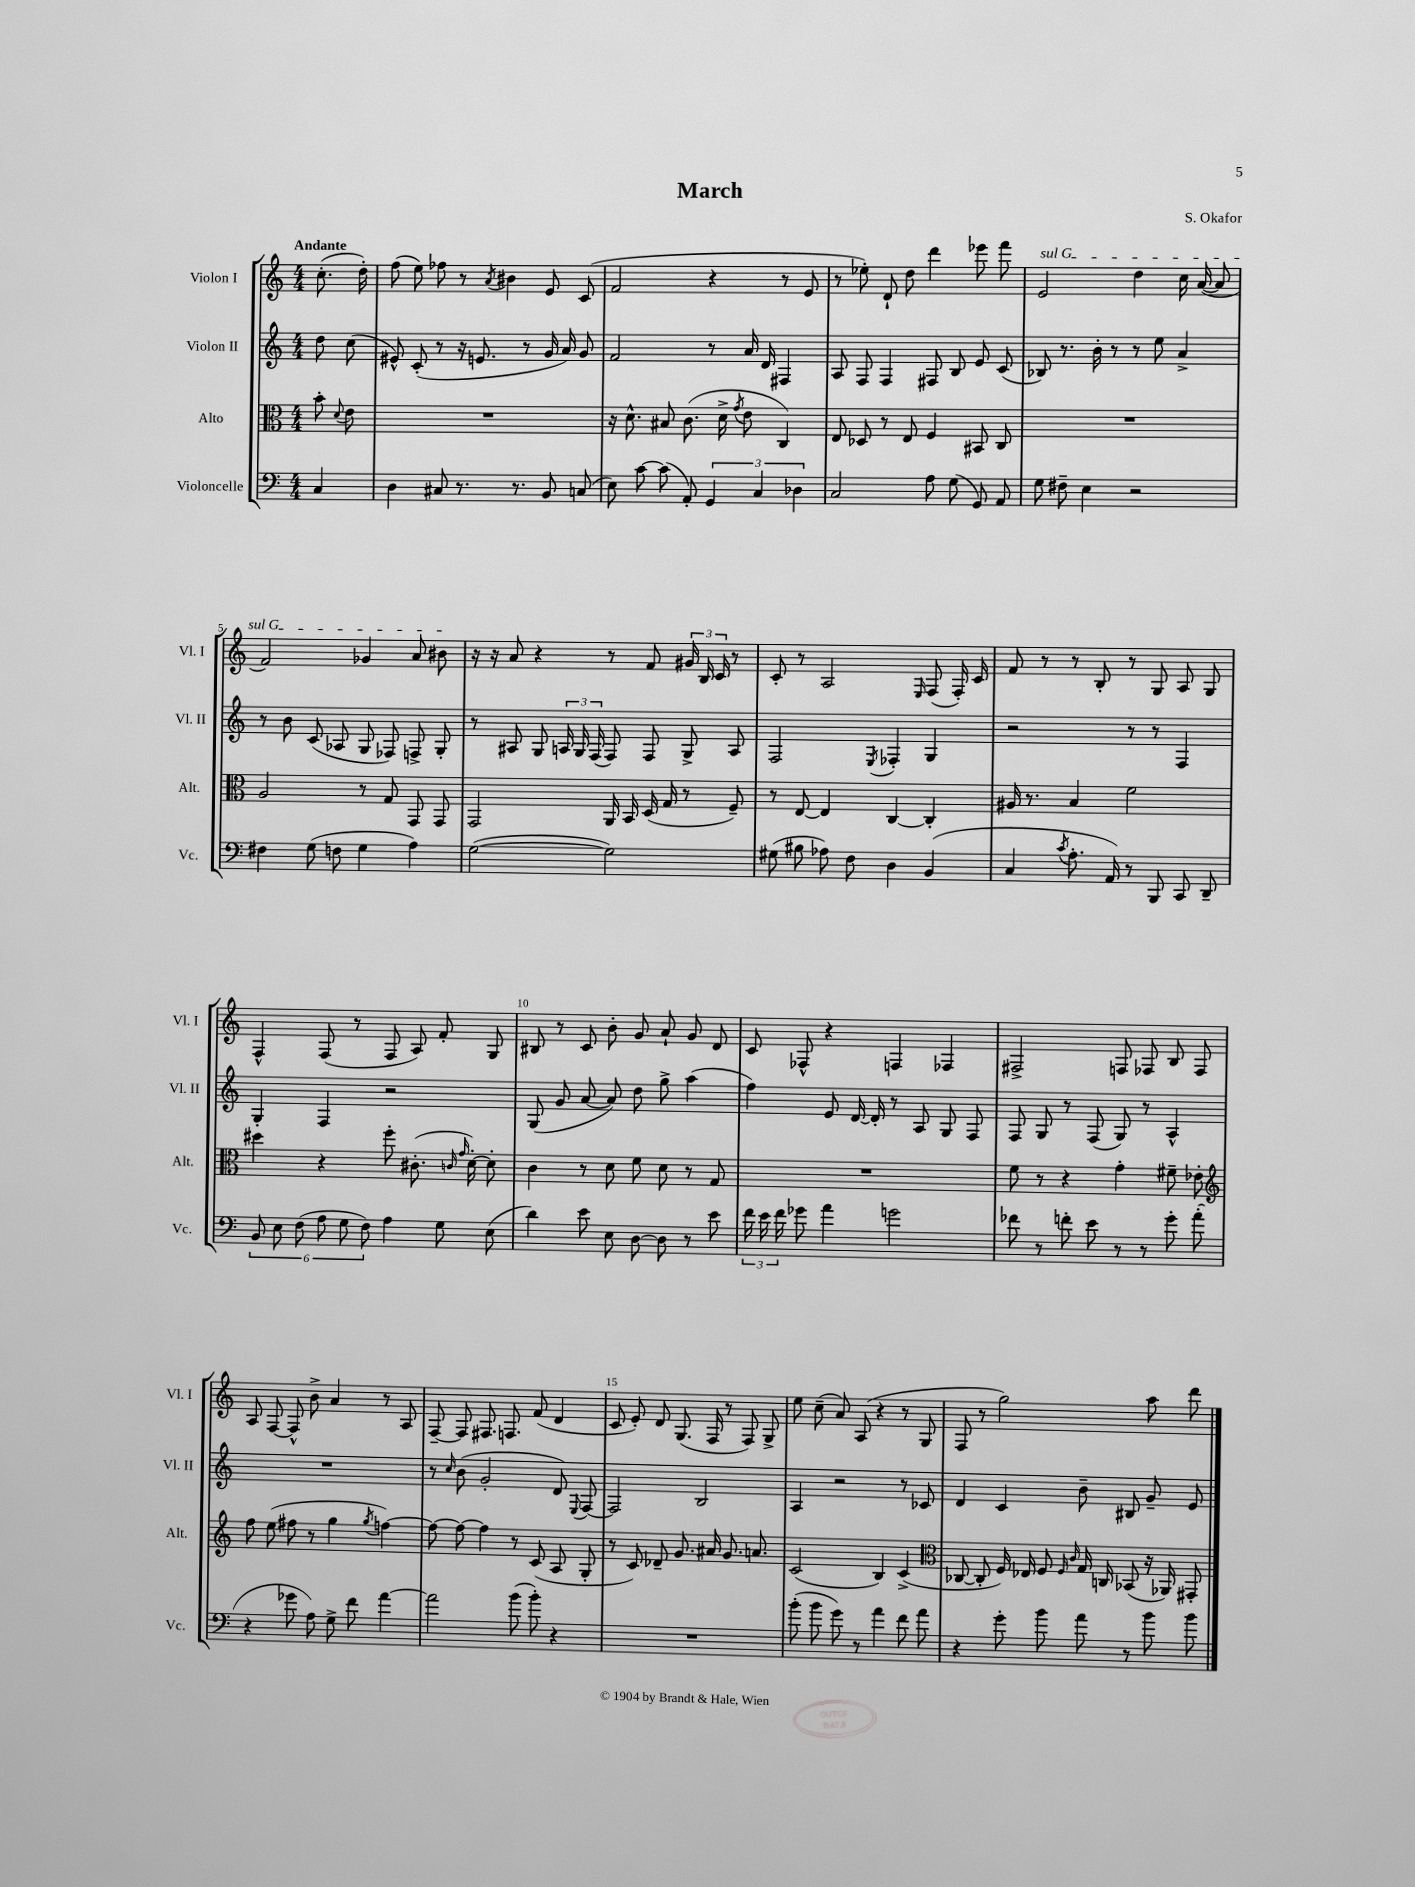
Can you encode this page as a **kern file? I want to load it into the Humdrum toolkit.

**kern	**kern	**kern	**kern
*staff4	*staff3	*staff2	*staff1
*clefF4	*clefC3	*clefG2	*clefG2
*k[]	*k[]	*k[]	*k[]
*M4/4	*M4/4	*M4/4	*M4/4
4C	8b'	8dd	(8.cc'
.	8qqd	.	.
.	8e	(8cc	.
.	.	.	16dd')
=	=	=	=
4D	1r	8e#^^)	(8ff
.	.	(8c'	8ee)
8C#	.	8r	8ff-
8.r	.	16r	8r
.	.	8.e	.
.	.	.	8qa
.	.	.	4b#
8.r	.	.	.
.	.	8r	.
8BB	.	16g	8e
.	.	16a)	.
(8C	.	8g	(8c
=	=	=	=
8E)	16r	2f	2f
.	8.d^^	.	.
[8c	.	.	.
(8c]	8B#	.	.
8AA')	(8.c	.	.
6GG	.	8r	4r
.	16d^	.	.
.	8qg	.	.
.	8e	16a	.
6C	.	.	.
.	.	16d	.
.	4C)	4F#	8r
6D-	.	.	.
.	.	.	8e
=	=	=	=
2C	8E	8A	8r
.	8D-	8F	8ee-')
.	8r	4F	8d`
.	8E	.	8dd
8A	4F	8F#	4ddd
(8G	.	8B	.
8GG)	8BB#	8e	8eee-
8AA	8C	(8c	8fff
=	=	=	=
8G	1r	8B-)	2e
8F#~	.	8.r	.
4E	.	.	.
.	.	16b'	.
.	.	8r	.
2r	.	8r	4dd
.	.	8ee	.
.	.	4a^	16cc
.	.	.	([16a
.	.	.	8a]
=	=	=	=
4F#	2A	8r	2f)
.	.	8b	.
(8G	.	(8c	.
8F	.	8A-	.
4G	8r	8G	4g-
.	8G	8F-)	.
4A)	8GG	8F^	8a
.	8GG	8G'	8b#
=	=	=	=
([2G	2GG	8r	16r
.	.	.	16r
.	.	8A#	8a
.	.	8G	4r
.	.	24A	.
.	.	24G	.
.	.	(24F	.
2G])	16AA	8F)	8r
.	16BB	.	.
.	(16D	8F	8f
.	16G	.	.
.	8r	8G^	24g#
.	.	.	24B
.	.	.	24c
.	8F~)	8A	8r
=	=	=	=
(8G#	8r	2F	8c'
8B#	[8E	.	8r
8A-)	4E]	.	2A
8F	.	.	.
.	.	8qE	.
4D	[4C	4F-'	.
.	.	.	16qqE
(4BB	4C']	4G	(8F
.	.	.	16F')
.	.	.	16c
=	=	=	=
4C	16A#	2r	8f
.	8.r	.	.
.	.	.	8r
8qc	.	.	.
8.A'	4B	.	8r
.	.	.	8B'
16AA)	.	.	.
8r	2f	8r	8r
8BBB	.	8r	8G
8CC	.	4F	8A
8DD~	.	.	8G
=	=	=	=
12BB	4dd#	4G'	4F^^
12E	.	.	.
(12F	.	.	.
12A	4r	4F	(8F
12G	.	.	.
.	.	.	8r
12F)	.	.	.
4A	8ff'	2r	8F
.	(8.c#'	.	8A)
8G	.	.	8f'
.	16qqc	.	.
.	16qqg	.	.
.	[16d')	.	.
(8E	8d']	.	8G
=	=	=	=
4d)	4c	(8G	8B#
.	.	8g	8r
8e	8r	[8a	8c
8E	8d	8a])	8b'
[8D	8f	8dd	8g
8D]	8d	8gg^	8a`
8r	8r	(4aa	8g
8e	8G	.	8d
=	=	=	=
24f	1r	4ff)	8c
24e	.	.	.
24f	.	.	.
8g-	.	.	8F-^^
4a	.	8e	4r
.	.	[16d	.
.	.	16d']	.
2g	.	8r	4F
.	.	8A	.
.	.	8G	4F-
.	.	8F	.
=	=	=	=
8f-	8f	8F	2F#^
8r	8r	8G	.
8f'	4r	8r	.
8e	.	(8F	.
8r	4g'	8G)	8F
8r	.	8r	8F-
8g'	8f#~	4A^^	8B
(8a'	8e-'	.	8F-
=	=	=	=
*	*clefG2	*	*
4r	8ff	1r	8A
.	(8ee	.	[8F
8g-	8ff#	.	8F^^]
8A)	8r	.	8b^
8G^	4gg	.	4a
8f	.	.	.
.	8qgg	.	.
[4a	[4ff)	.	8r
.	.	.	8A
=	=	=	=
2a]	8ff_	8r	[8F~
.	.	16qqcc	.
.	8ff_	(8b	8F]
.	4ff]	2g'	8.F#
.	.	.	8.F
(8b	8r	.	.
8b')	(8c	.	(8f
4r	8A	8d)	4d
.	.	8qqE	.
.	8G'	[8F	.
=	=	=	=
1r	8r	2F]	8c
.	8c)	.	8e')
.	8d-~	.	8d
.	8.g	.	(8.G
.	.	2B	.
.	16a#	.	16F
.	8.g	.	8r
.	.	.	8F)
.	8.a	.	.
.	.	.	8G^
=	=	=	=
(8b'	(2c	4A	8ee
8b	.	.	(8cc~
8g)	.	2r	8a)
8r	.	.	(8A
4a	4B)	.	4r
8f	(4c^	8r	8r
8a	.	8c-	8G
=	=	=	=
*	*clefC3	*	*
4r	[8C-	4d	8F
.	8C-']	.	8r
8g'	16F)	4c	2gg)
.	16E-	.	.
8b	8F	.	.
.	16qqF	.	.
.	16qqc	.	.
8a	16G	8b~	.
.	16C	.	.
8r	(8BB-	8B#	.
8b	16r	8g~	8aa
.	16AA-)	.	.
8b	8GG#'	8e	8ddd
==	==	==	==
*-	*-	*-	*-
